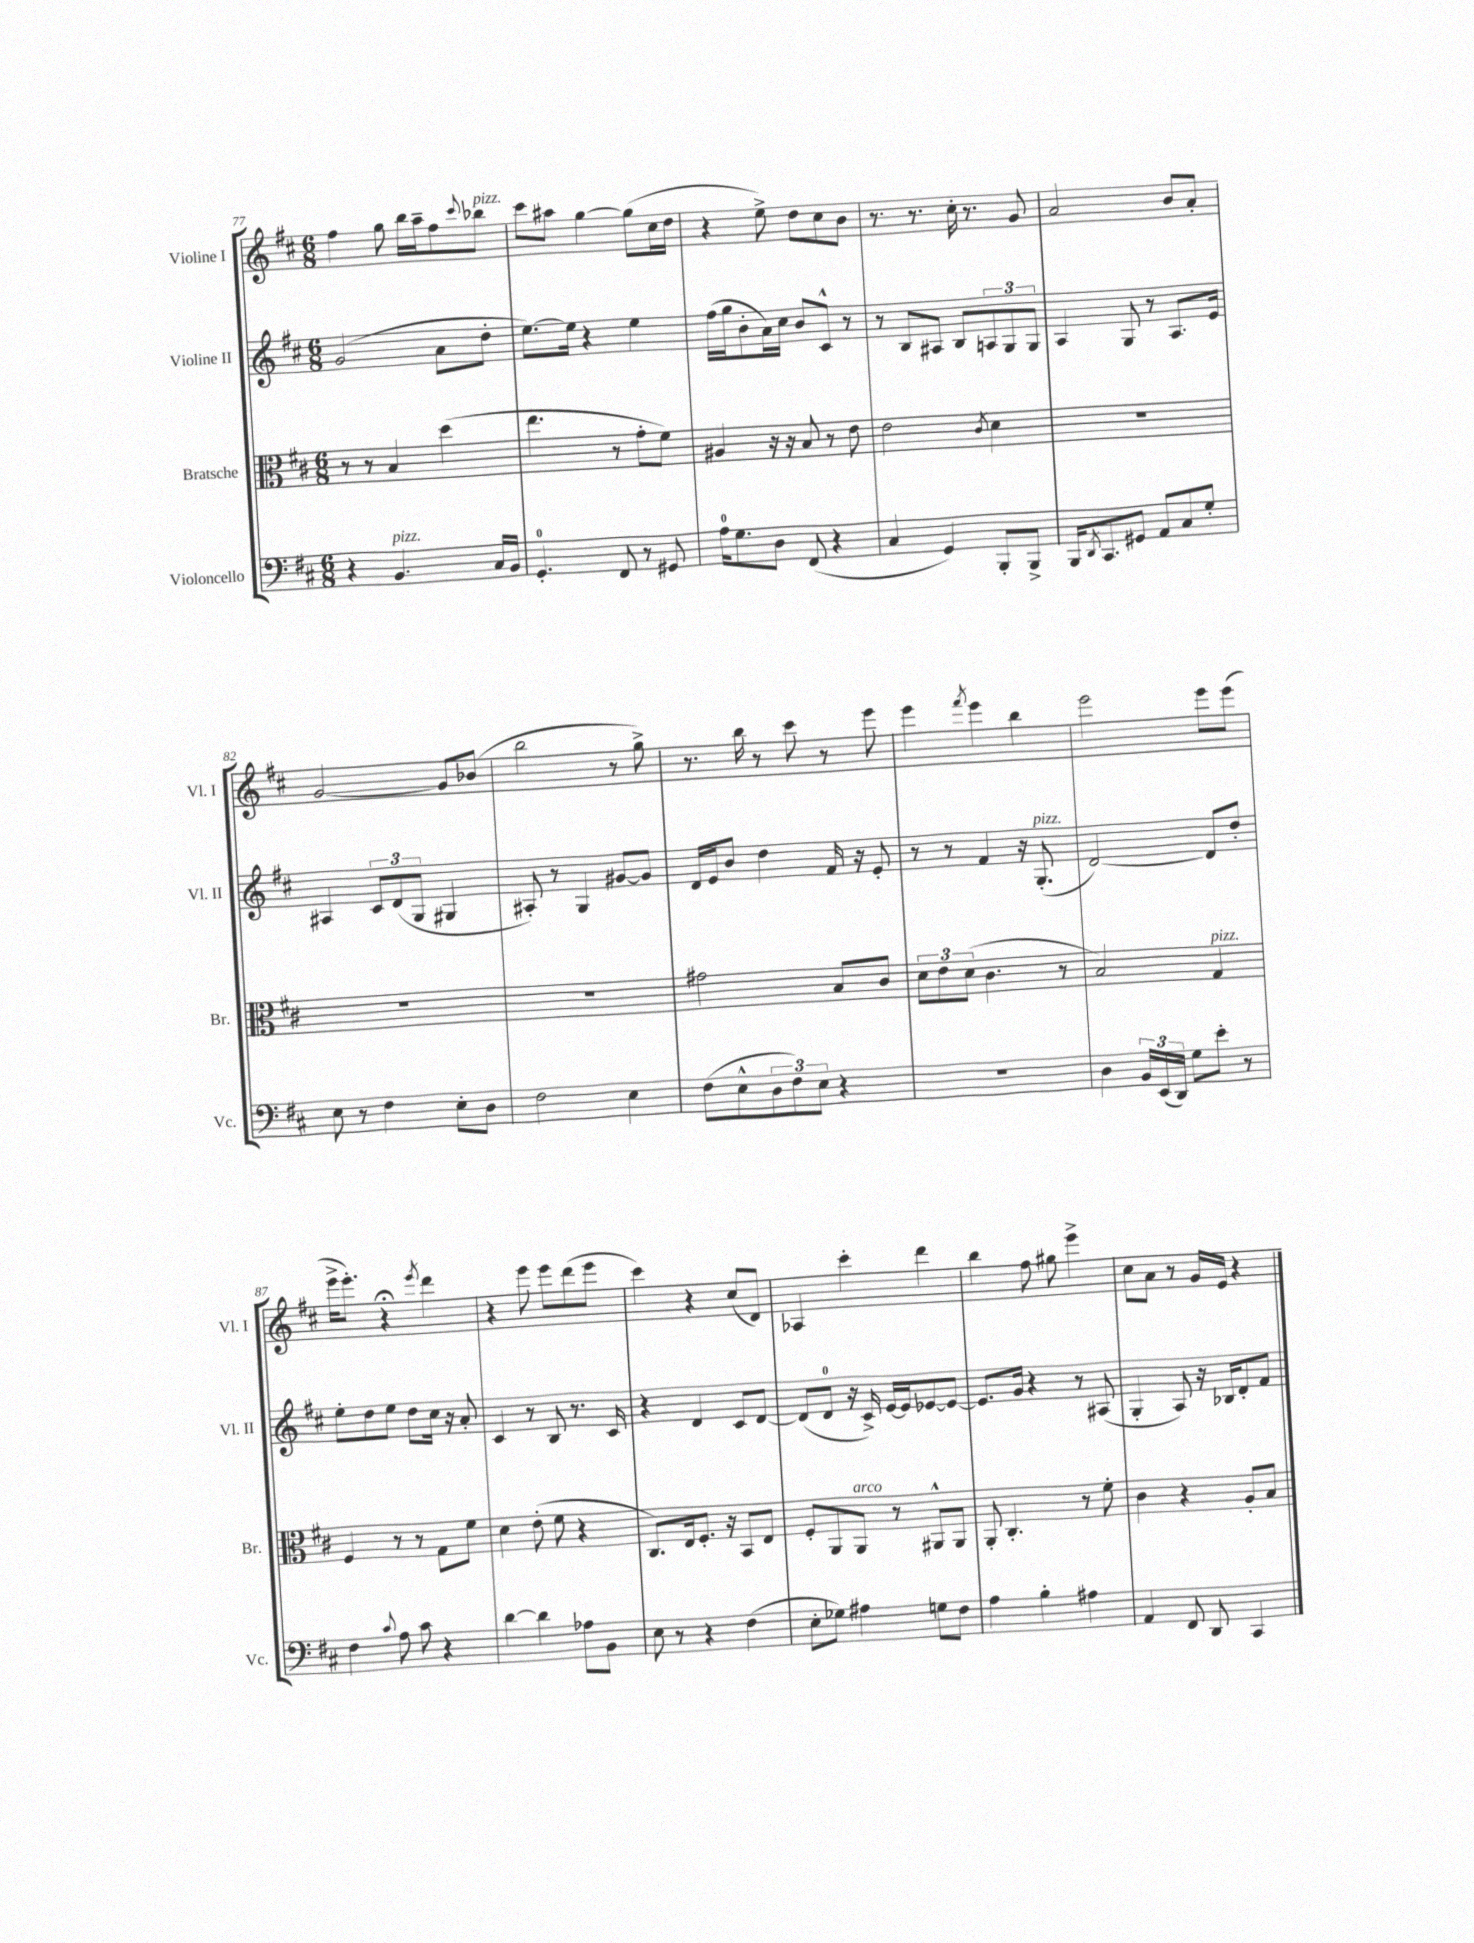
<<
\new StaffGroup <<
\new Staff = "s0" \with { instrumentName = "Violine I" shortInstrumentName = "Vl. I" } {
    \clef treble \key d \major \numericTimeSignature \time 6/8
    fis''4 g''8 b''16 a''16-- fis''8 \appoggiatura { cis'''8 } bes''8^\markup { \italic "pizz." } |
    cis'''8 ais''8 g''4~ g''8( cis''16 d''16 |
    r4 e''8->) d''8 cis''8 b'8 |
    r8. r8. cis''16-. r8. g'8 |
    a'2 b'8 a'8-. |
    g'2~ g'8 bes'8( |
    b''2 r8 g''8->) |
    r8. b''16 r8 cis'''8 r8 e'''8 |
    e'''4 \acciaccatura { fis'''8 } e'''4 b''4 |
    e'''2 e'''8 e'''8( |
    e'''16-> e'''8.-.) r4\fermata \acciaccatura { e'''8 } d'''4 |
    r4 e'''8 e'''8 d'''8( e'''8 |
    cis'''4) r4 cis''8( d'8) |
    aes4 cis'''4-. d'''4 |
    b''4 fis''8 gis''8 e'''4-> |
    cis''8 a'8 r8 g'16 e'16 r4 \bar "|." |
}
\new Staff = "s1" \with { instrumentName = "Violine II" shortInstrumentName = "Vl. II" } {
    \clef treble \key d \major \numericTimeSignature \time 6/8
    g'2( a'8 d''8-. |
    e''8.~) e''16 r4 e''4 |
    fis''16( g''16 b'8-. a'16) cis''16 b'8 cis'8-^ r8 |
    r8 b8 ais8 b8 \tuplet 3/2 { a8 g8 g8 } |
    a4 g8 r8 a8. e'16 |
    ais4 \tuplet 3/2 { cis'8 d'8( g8 } gis4 |
    ais8-.) r8 g4 gis'8~ gis'8 |
    d'16 e'16 b'8 d''4 fis'16 r16 e'8-. |
    r8 r8 fis'4 r16 g8.-.^\markup { \italic "pizz." }( |
    d'2~) d'8 d''8-. |
    e''8-. d''8 e''8 d''8 cis''16 r16 a'8-. |
    cis'4 r8 b8 r8. cis'16 |
    r4 d'4 cis'8 d'8~ |
    d'8( d'8-0 r16 cis'16->) e'16~ e'16 ees'8~ ees'8~ |
    ees'8. g'16 r4 r8 ais8( |
    g4-. a8) r16 bes16 d'8-. fis'8 \bar "|." |
}
\new Staff = "s2" \with { instrumentName = "Bratsche" shortInstrumentName = "Br." } {
    \clef alto \key d \major \numericTimeSignature \time 6/8
    r8 r8 b4 d''4( |
    e''4. r8 g'8-. fis'8) |
    ais4 r16 r16 b8 r8 e'8 |
    e'2 \acciaccatura { cis'8 } d'4 |
    R2. |
    R2. |
    R2. |
    gis'2 b8 cis'8 |
    \tuplet 3/2 { d'8 e'8 d'8( } cis'4. r8 |
    b2) g4^\markup { \italic "pizz." } |
    fis4 r8 r8 g8 fis'8 |
    d'4 e'8-.( fis'8 r4 |
    cis8.) e16 fis8.-. r16 b,8 e8 |
    fis8-. a,8 a,8^\markup { \italic "arco" } r8 ais,8-^ ais,8 |
    a,8-. cis4.-. r8 fis'8-. |
    cis'4 r4 a8-. b8 \bar "|." |
}
\new Staff = "s3" \with { instrumentName = "Violoncello" shortInstrumentName = "Vc." } {
    \clef bass \key d \major \numericTimeSignature \time 6/8
    r4 b,4.^\markup { \italic "pizz." } cis16 b,16 |
    g,4.-0-. fis,8 r8 gis,8 |
    a16-0 g8. d8 fis,8( r4 |
    cis4 g,4) b,,8-. b,,8-> |
    b,,16 \acciaccatura { d,8 } cis,8. gis,8 a,8 cis8 g8-. |
    e8 r8 fis4 e8-. d8 |
    fis2 e4 |
    fis8( e8-^ \tuplet 3/2 { d8 fis8) e8 } r4 |
    R2. |
    d4 \tuplet 3/2 { b,16 e,16( d,16) } g8 e'8-. r8 |
    fis4 \appoggiatura { cis'8 } a8 cis'8 r4 |
    d'4~ d'4 aes8 b,8 |
    e8 r8 r4 fis4( |
    e8-. ges8) ais4 g8 fis8 |
    a4 b4-. ais4 |
    a,4 fis,8 d,8 cis,4 \bar "|." |
}
>>
>>
\layout { \context { \Score currentBarNumber = #77 } }
